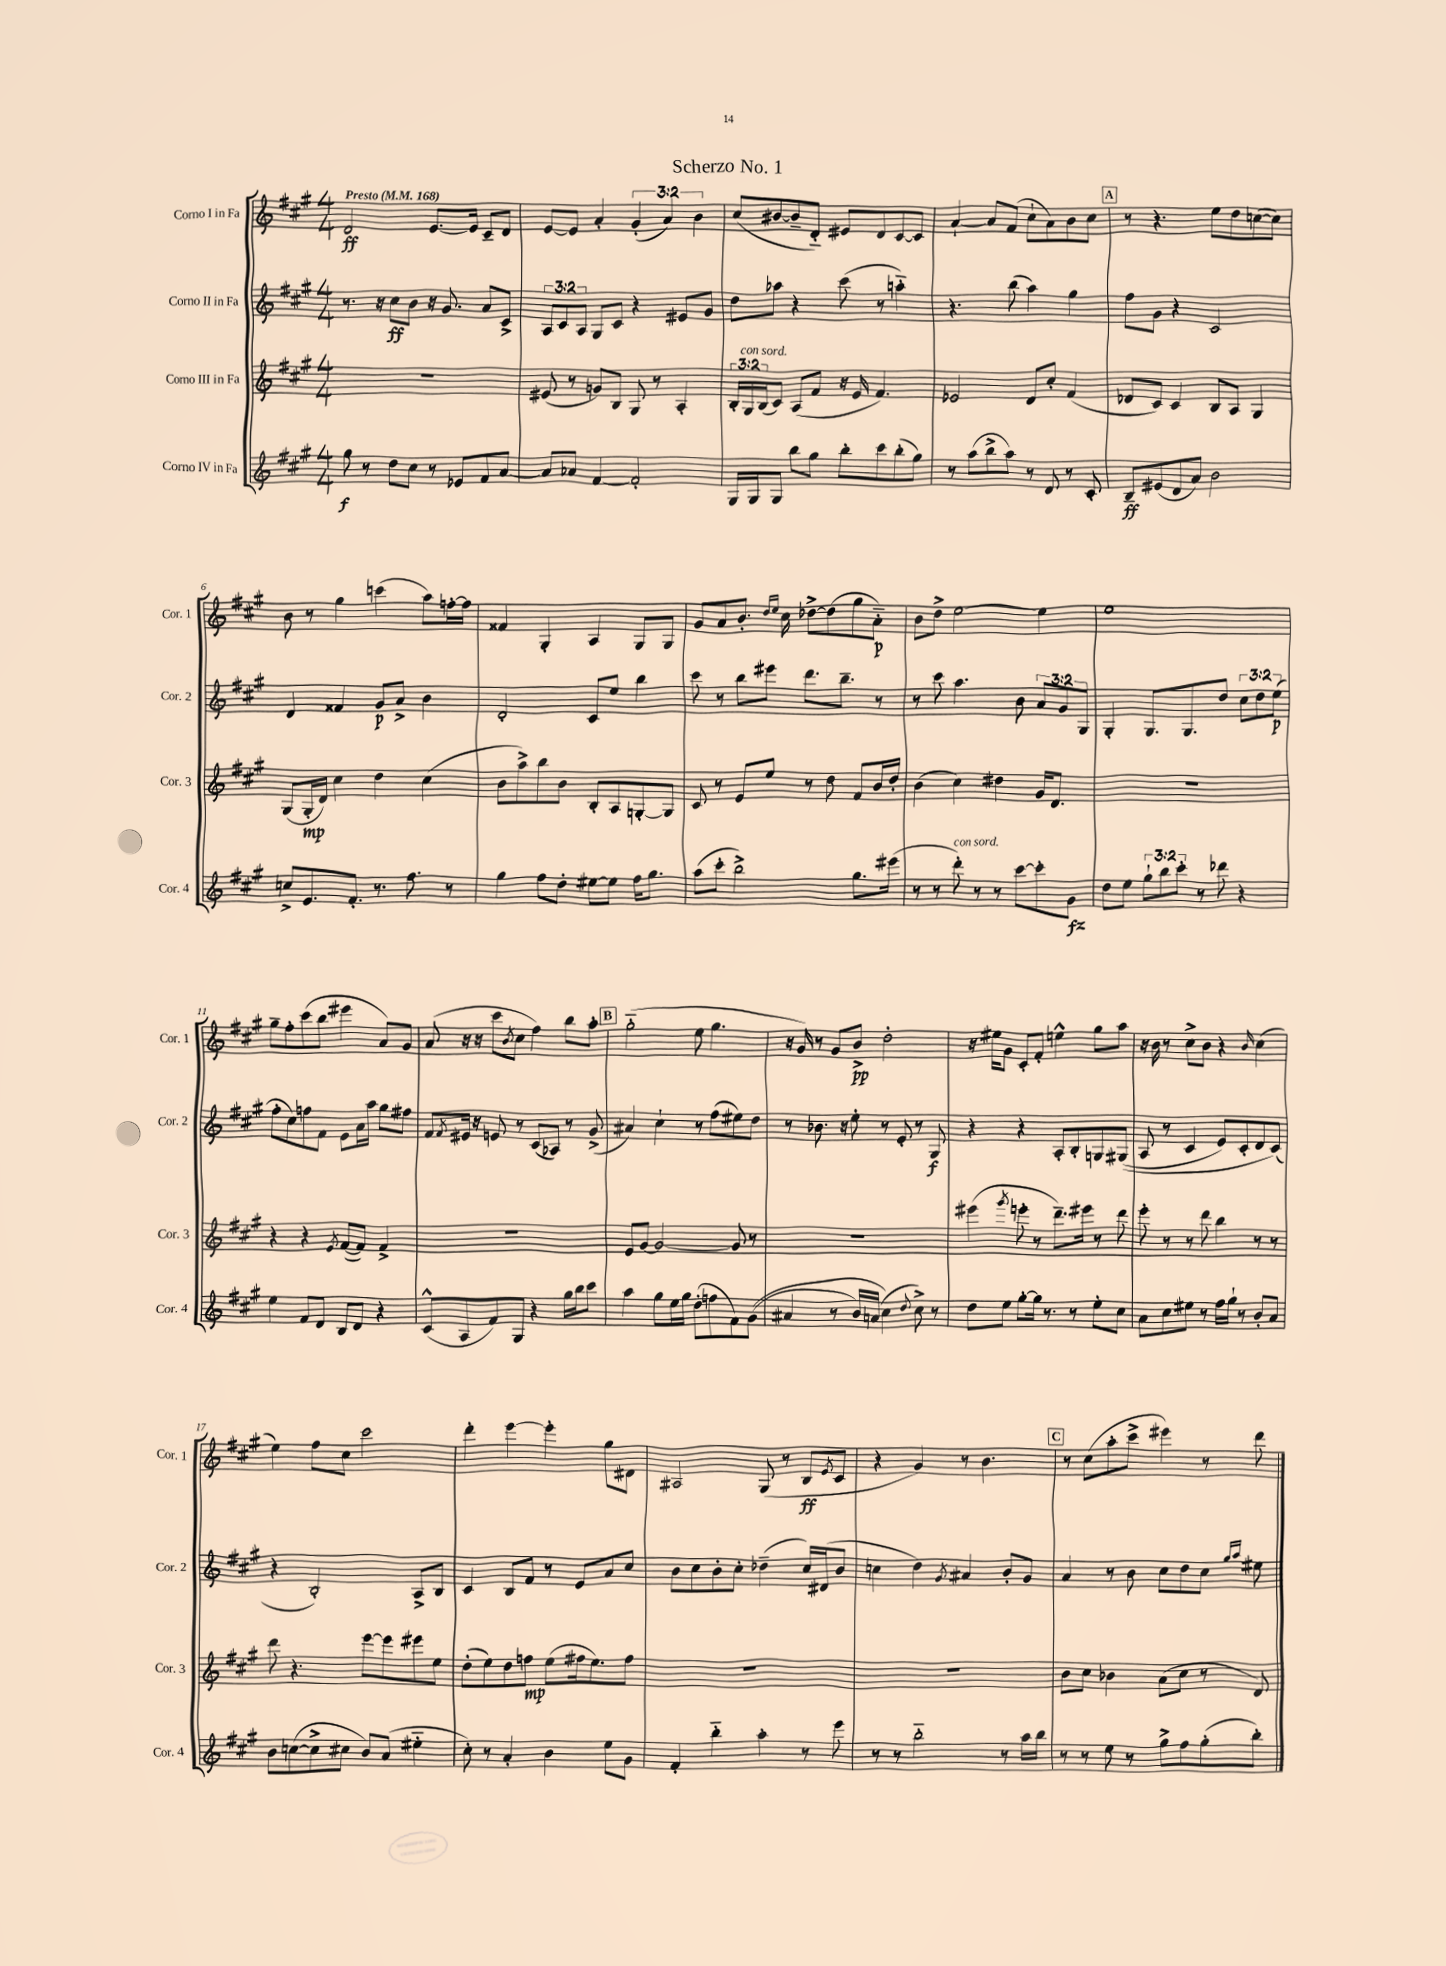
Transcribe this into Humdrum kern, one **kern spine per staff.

**kern	**dynam	**kern	**dynam	**kern	**dynam	**kern	**dynam
*part4	*part4	*part3	*part3	*part2	*part2	*part1	*part1
*staff4	*staff4	*staff3	*staff3	*staff2	*staff2	*staff1	*staff1
*I"Corno IV in Fa	*	*I"Corno III in Fa	*	*I"Corno II in Fa	*	*I"Corno I in Fa	*
*I'Cor. 4	*	*I'Cor. 3	*	*I'Cor. 2	*	*I'Cor. 1	*
*clefG2	*	*clefG2	*	*clefG2	*	*clefG2	*
*k[f#c#g#]	*	*k[f#c#g#]	*	*k[f#c#g#]	*	*k[f#c#g#]	*
*M4/4	*	*M4/4	*	*M4/4	*	*M4/4	*
*MM168	*	*MM168	*	*MM168	*	*MM168	*
=1	=1	=1	=1	=1	=1	=1	=1
!	!	!	!	!	!	!LO:TX:a:B:t=Presto	!
8gg#\	f	1r	.	8.r	.	2d/	ff
8r	.	.	.	.	.	.	.
.	.	.	.	16r	.	.	.
8dd\L	.	.	.	8cc#\L	ff	.	.
8cc#\J	.	.	.	8b\J	.	.	.
8r	.	.	.	16r	.	[8.e/L	.
.	.	.	.	8.g#/	.	.	.
8e-X/L	.	.	.	.	.	.	.
.	.	.	.	.	.	16e/Jk]	.
8f#/	.	.	.	8a/L	.	8c#~/L	.
[8a/J	.	.	.	8c#^/J	.	8d/J	.
=2	=2	=2	=2	=2	=2	=2	=2
8a/L]	.	(8e#X/	.	12A/L	.	[8e/L	.
.	.	.	.	12c#/	.	.	.
8a-X/J	.	8r	.	.	.	8e/J]	.
.	.	.	.	12A/J	.	.	.
[4f#/	.	8gn/L)	.	8G#/L	.	4a'/	.
.	.	8B/J	.	8c#/J	.	.	.
2f#'/]	.	8G#/	.	4r	.	(6g#'/	.
.	.	8r	.	.	.	.	.
.	.	.	.	.	.	6a/)	.
.	.	4A'/	.	8e#X/L	.	.	.
.	.	.	.	.	.	6b\	.
.	.	.	.	8g#/J	.	.	.
=3	=3	=3	=3	=3	=3	=3	=3
16G#/LL	.	24B'/LL	.	8dd\L	.	(8cc#/L	.
!	!	!LO:TX:a:i:t=con sord.	!	!	!	!	!
.	.	24G#/	.	.	.	.	.
16G#/J	.	.	.	.	.	.	.
.	.	(24B/J	.	.	.	.	.
8G#/J	.	8c#/J)	.	8aa-X\J	.	[8b#X/	.
8bb\L	.	(8A/L	.	4r	.	8b#~/]	.
8gg#\J	.	8f#/J	.	.	.	8d/J)	.
8bb'\L	.	16r	.	(8ccc#\	.	8e#X/L	.
.	.	16e/	.	.	.	.	.
8ccc#\	.	4.f#/)	.	8r	.	8d/	.
(8bb'\	.	.	.	4aan\)	.	[8c#/	.
8gg#\J)	.	.	.	.	.	8c#/J]	.
=4	=4	=4	=4	=4	=4	=4	=4
8r	.	2e-X/	.	4.r	.	[4a`/	.
(8aa\L	.	.	.	.	.	.	.
8bb^\	.	.	.	.	.	8a/L]	.
8aa\J)	.	.	.	(8bb\	.	(8f#/J	.
8r	.	8d/L	.	4aa\)	.	8cc#`\L	.
8d/	.	8cc#'/J	.	.	.	8a\)	.
8r	.	(4f#/	.	4gg#\	.	8b\	.
8c#'/	.	.	.	.	.	8cc#\J	.
!!LO:REH:place=s1:t=A
=5	=5	=5	=5	=5	=5	=5	=5
8B~/L	ff	8d-X/L	.	8ff#\L	.	8r	.
(8e#X/	.	8c#/J)	.	8g#\J	.	4.r	.
8d/	.	4c#/	.	4r	.	.	.
8a/J)	.	.	.	.	.	.	.
2b\	.	8B/L	.	2c#/	.	8ee\L	.
.	.	8A/J	.	.	.	8dd\	.
.	.	4G#/	.	.	.	([8ccn\	.
.	.	.	.	.	.	8cc\J])	.
!!LO:LB:g=z
=6	=6	=6	=6	=6	=6	=6	=6
8ccn^/L	.	(8G#/L	.	4d/	.	8b\	.
8.e/	.	16G#'/L	mp	.	.	8r	.
.	.	16d/JJ)	.	.	.	.	.
.	.	4cc#\	.	4f##X/	.	4gg#\	.
8.f#'/J	.	.	.	.	.	.	.
8.r	.	4dd\	.	8g#/L	p	(4cccn\	.
.	.	.	.	8a^/J	.	.	.
8.ff#\	.	.	.	.	.	.	.
.	.	(4cc#\	.	4b\	.	8aa\L)	.
8r	.	.	.	.	.	[16ffn'\L	.
.	.	.	.	.	.	16ff\JJ]	.
=7	=7	=7	=7	=7	=7	=7	=7
4gg#\	.	8b\L	.	2d'/	.	4f##X/	.
.	.	8aa^\)	.	.	.	.	.
8ff#\L	.	8bb\	.	.	.	4G#'/	.
8dd'\J	.	8b\J	.	.	.	.	.
[8ee#X\L	.	8B'/L	.	8c#/L	.	4A/	.
8ee#\J]	.	8A/	.	8ee/J	.	.	.
16ff#\KL	.	[8Gn'/	.	4bb\	.	8G#/L	.
8.gg#\J	.	.	.	.	.	.	.
.	.	8G/J]	.	.	.	8G#/J	.
=8	=8	=8	=8	=8	=8	=8	=8
(8aa\L	.	8c#/	.	8ccc#\	.	8g#/L	.
8ccc#'\J	.	8r	.	8r	.	8a/	.
2bb^\)	.	8e/L	.	8bb\L	.	8.b'/J	.
.	.	8ee/J	.	8eee#X\J	.	.	.
.	.	.	.	.	.	16qqdd/LL	.
.	.	.	.	.	.	16qqee/JJ	.
.	.	.	.	.	.	16cc#\	.
.	.	8r	.	8.ddd\L	.	[8dd-X^\L	.
.	.	8dd\	.	.	.	(8dd-\]	.
.	.	.	.	8.bb~\J	.	.	.
8.gg#\L	.	8f#/L	.	.	.	8gg#\	.
.	.	16b/L	.	8r	.	8a\J)	p
(16eee#X\Jk	.	16dd'/JJ	.	.	.	.	.
=9	=9	=9	=9	=9	=9	=9	=9
8r	.	(4b\	.	8r	.	8b\L	.
8r	.	.	.	8ccc#\	.	8dd^\J	.
!LO:TX:a:i:t=con sord.	!	!	!	!	!	!	!
8ddd'\)	.	4cc#\)	.	4.aa\	.	[2ee\	.
8r	.	.	.	.	.	.	.
8r	.	4dd#X\	.	.	.	.	.
[8ccc#\L	.	.	.	8b\	.	.	.
8ccc#'\]	.	16g#/KL	.	12a/L	.	4ee\]	.
.	.	8.d/J	.	.	.	.	.
.	.	.	.	12g#/	.	.	.
8g#\J	fz	.	.	.	.	.	.
.	.	.	.	12G#/J	.	.	.
=10	=10	=10	=10	=10	=10	=10	=10
8dd\L	.	1r	.	4G#'/	.	1ee	.
8ee\J	.	.	.	.	.	.	.
12gg#`\L	.	.	.	8.G#/L	.	.	.
12bb\	.	.	.	.	.	.	.
12ccc#'\J	.	.	.	.	.	.	.
.	.	.	.	8.G#/	.	.	.
8r	.	.	.	.	.	.	.
8ddd-X\	.	.	.	8dd/J	.	.	.
4r	.	.	.	12cc#\L	.	.	.
.	.	.	.	12dd\	.	.	.
.	.	.	.	(12ee\J	p	.	.
!!LO:LB:g=z
=11	=11	=11	=11	=11	=11	=11	=11
4ee\	.	4r	.	8ff#'\L	.	8gg#~\L	.
.	.	.	.	8cc#\)	.	8ff#'\	.
8f#/L	.	4r	.	8ffn\	.	(8ccc#\	.
8d/J	.	.	.	8f#\J	.	8bb\J	.
.	.	8qe/	.	.	.	.	.
8B/L	.	([8f#/L	.	8e\L	.	4eee#X\	.
8d/J	.	8f#/J])	.	16a\L	.	.	.
.	.	.	.	16aa\JJ	.	.	.
4r	.	4f#^/	.	8gg#\L	.	8a/L)	.
.	.	.	.	8ff#X\J	.	8g#/J	.
=12	=12	=12	=12	=12	=12	=12	=12
(8c#^^/L	.	1r	.	8f#/L	.	(8a/	.
.	.	.	.	8qf#/	.	.	.
8A/	.	.	.	16e#X/Jk	.	16r	.
.	.	.	.	16r	.	16r	.
8f#/)	.	.	.	8en/	.	8ccc#\L	.
.	.	.	.	.	.	8qb/	.
8G#/J	.	.	.	8r	.	8cc#\J	.
4r	.	.	.	(8c#/L	.	4ff#\)	.
.	.	.	.	8A-X/J)	.	.	.
16gg#\LL	.	.	.	8r	.	8bb\L	.
16bb\J	.	.	.	.	.	.	.
8ccc#\J	.	.	.	(8g#^/	.	8aa'\J	.
!!LO:REH:place=s1:t=B
=13	=13	=13	=13	=13	=13	=13	=13
4aa\	.	8e/L	.	4a#X/)	.	(2gg#\	.
.	.	[8g#/J	.	.	.	.	.
8gg#\L	.	2g#/_	.	4cc#`\	.	.	.
16ee\L	.	.	.	.	.	.	.
16gg#\JJ	.	.	.	.	.	.	.
(8dd'\L	.	.	.	8r	.	8ee\	.
8ffn\	.	.	.	(8ff#\L	.	4.gg#\	.
8f#\)	.	8g#/]	.	8ee#X\)	.	.	.
((8g#\J	.	8r	.	8dd\J	.	.	.
=14	=14	=14	=14	=14	=14	=14	=14
4a#X/	.	1r	.	8r	.	16r	.
.	.	.	.	.	.	16g#/)	.
.	.	.	.	8.b-X\	.	8r	.
8r	.	.	.	.	.	8g#/L	.
.	.	.	.	16r	.	.	.
16b/LL)	.	.	.	8ee'\	.	8b^/J	pp
(16an/JJ	.	.	.	.	.	.	.
4cc#\)	.	.	.	8r	.	2dd'\	.
.	.	.	.	8e'/	.	.	.
8qqdd/	.	.	.	.	.	.	.
8cc#^\)	.	.	.	8r	.	.	.
8r	.	.	.	8G#/	f	.	.
=15	=15	=15	=15	=15	=15	=15	=15
8dd\L	.	(4eee#X\	.	4r	.	16r	.
.	.	.	.	.	.	16ee#X\KL	.
8ee\J	.	.	.	.	.	8g#\J	.
.	.	8qggg#/	.	.	.	.	.
[8gg#'\L	.	8eeen'\	.	4r	.	8c#'/L	.
16gg#\Jk]	.	8r	.	.	.	8f#'/J	.
8.r	.	.	.	.	.	.	.
.	.	8.ddd~\L)	.	8A'/L	.	4een^^\	.
8r	.	.	.	8B'/	.	.	.
.	.	16eee#X\Jk	.	.	.	.	.
8ee'\L	.	8r	.	8Gn/	.	8gg#\L	.
8cc#\J	.	8ddd\	.	((8G#X/J	.	8aa\J	.
=16	=16	=16	=16	=16	=16	=16	=16
8a\L	.	8eee'\	.	8A/	.	16r	.
.	.	.	.	.	.	16b\	.
8cc#\	.	8r	.	8r	.	8r	.
8ee#X\J	.	8r	.	4c#/	.	8cc#^\L	.
8r	.	8ddd\	.	.	.	8b\J	.
16ff#\LL	.	4bb\	.	8e/L)	.	4r	.
16gg#`\JJ	.	.	.	.	.	.	.
8r	.	.	.	8c#'/	.	.	.
.	.	.	.	.	.	16qqb/	.
8b'/L	.	8r	.	8d/	.	(4cc#\	.
8a/J	.	8r	.	(8c#/J)	.	.	.
!!LO:LB:g=z
=17	=17	=17	=17	=17	=17	=17	=17
8b\L	.	8ddd\	.	4r	.	4ee\)	.
([8ccn\	.	4.r	.	.	.	.	.
8cc^\]	.	.	.	2B'/)	.	8ff#\L	.
8cc#X\J	.	.	.	.	.	8cc#\J	.
8b/L)	.	[8eee\L	.	.	.	2ccc#\	.
(8a/J	.	8eee\]	.	.	.	.	.
4ee#X\	.	8eee#X\	.	8A^/L	.	.	.
.	.	8ee\J	.	8B/J	.	.	.
=18	=18	=18	=18	=18	=18	=18	=18
8cc#'\)	.	(8dd'\L	.	4c#/	.	4ddd'\	.
8r	.	8ee\)	.	.	.	.	.
4a'/	.	8dd\	.	8B/L	.	[4eee\	.
.	.	8ffn\J	mp	8f#/J	.	.	.
4b\	.	(8ee\L	.	8r	.	4eee'\]	.
.	.	16ff#X\k	.	8e/L	.	.	.
.	.	8.ee\)	.	.	.	.	.
8ee\L	.	.	.	8a/	.	8gg#\L	.
8g#\J	.	8ff#\J	.	8cc#/J	.	8d#X\J	.
=19	=19	=19	=19	=19	=19	=19	=19
4f#'/	.	1r	.	8b\L	.	2A#X/	.
.	.	.	.	8cc#\	.	.	.
4bb\	.	.	.	8b'\	.	.	.
.	.	.	.	8cc#'\J	.	.	.
4aa'\	.	.	.	(4dd-X~\	.	(8G#/	.
.	.	.	.	.	.	8r	.
8r	.	.	.	16cc#/LL)	.	8B/L	ff
.	.	.	.	(16d#X/J	.	.	.
.	.	.	.	.	.	8qe/	.
8eee\	.	.	.	8b/J	.	8c#/J	.
=20	=20	=20	=20	=20	=20	=20	=20
8r	.	1r	.	4ccn\	.	4r	.
8r	.	.	.	.	.	.	.
2bb\	.	.	.	4dd\)	.	4g#/)	.
.	.	.	.	8qg#/	.	.	.
.	.	.	.	4a#X/	.	8r	.
.	.	.	.	.	.	4.b\	.
8r	.	.	.	8b'/L	.	.	.
16aa\LL	.	.	.	8g#/J	.	.	.
16bb\JJ	.	.	.	.	.	.	.
!!LO:REH:place=s1:t=C
=21	=21	=21	=21	=21	=21	=21	=21
8r	.	8b\L	.	4a/	.	8r	.
8r	.	8cc#\J	.	.	.	(8cc#\L	.
8ee\	.	4b-X\	.	8r	.	8aa'\	.
8r	.	.	.	8b\	.	8ccc#^\J	.
8gg#^\L	.	(8a\L	.	8cc#\L	.	4eee#X\)	.
8ff#\	.	8cc#\J	.	8dd\	.	.	.
(8gg#'\	.	8r	.	8cc#\J	.	8r	.
.	.	.	.	16qqgg#/LL	.	.	.
.	.	.	.	16qqaa/JJ	.	.	.
8bb'\J)	.	8d/)	.	8ee#X\	.	8ddd\	.
==	==	==	==	==	==	==	==
*-	*-	*-	*-	*-	*-	*-	*-
